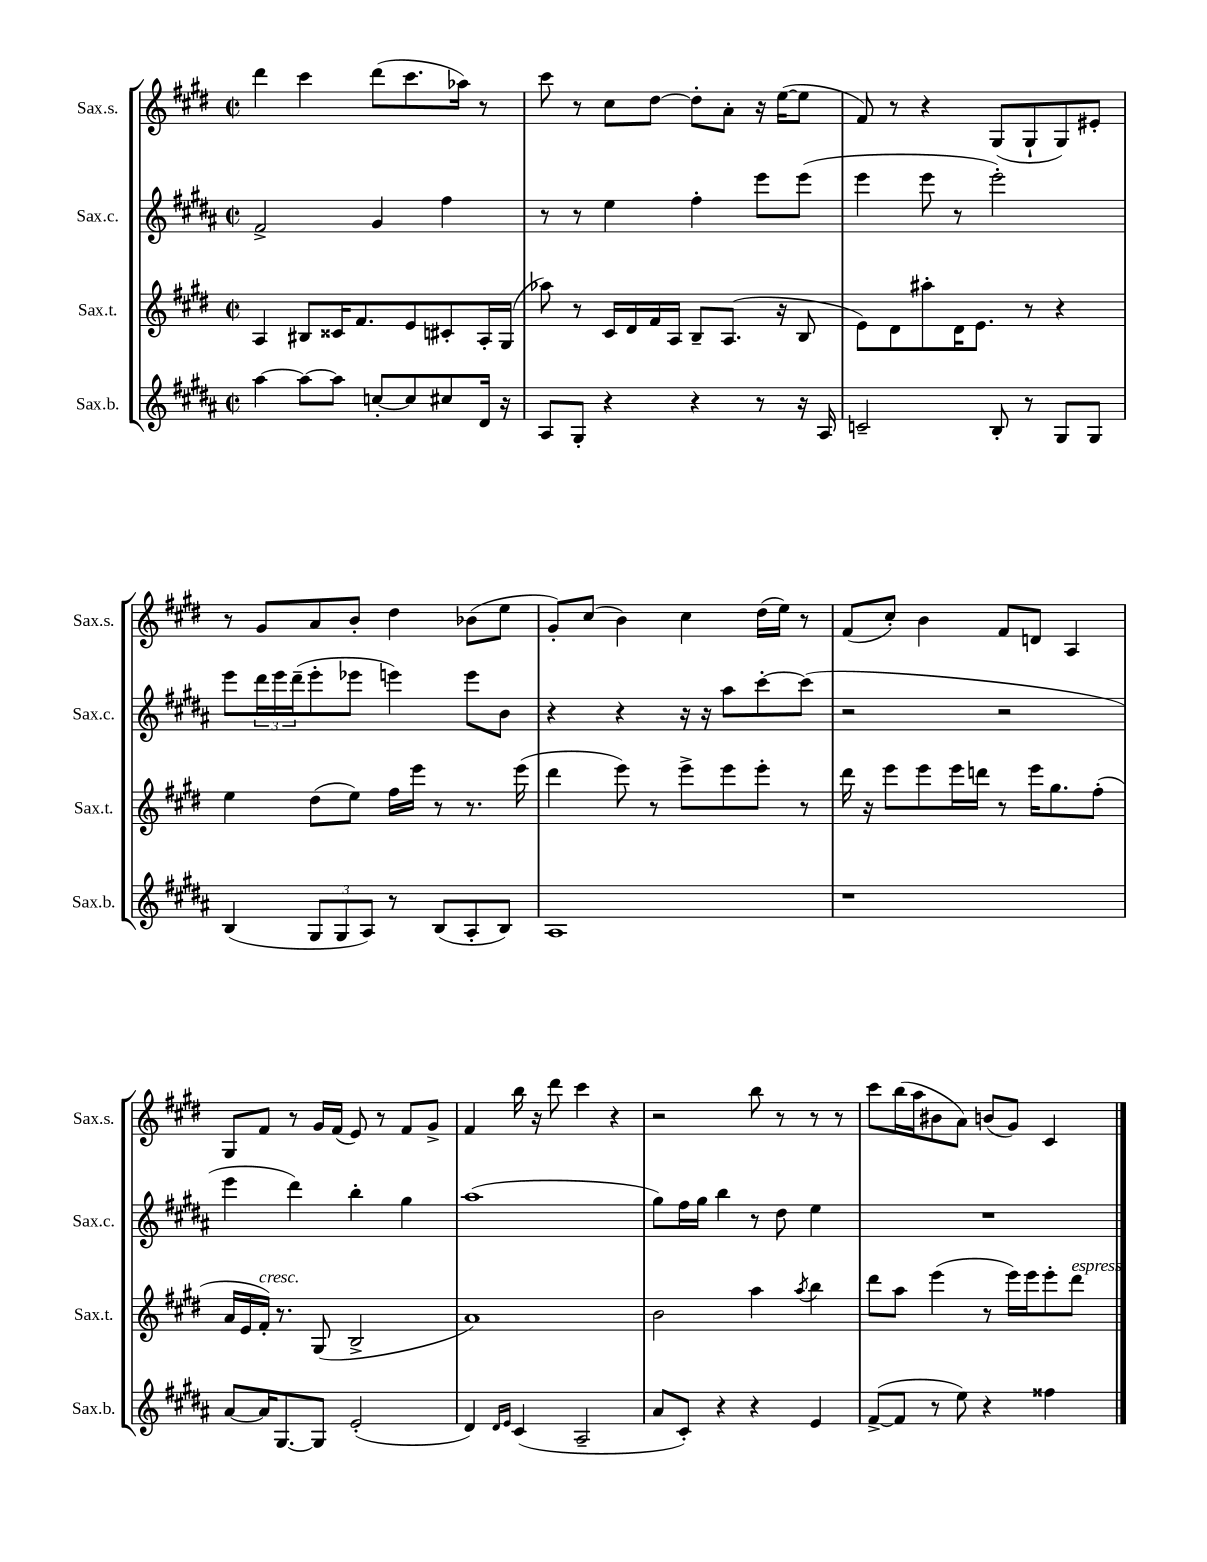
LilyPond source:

<<
\new StaffGroup <<
\new Staff = "s0" \with { instrumentName = "Sax.s." shortInstrumentName = "Sax.s." } {
    \clef treble \key e \major \defaultTimeSignature \time 2/2
    dis'''4 cis'''4 dis'''8( cis'''8. aes''16) r8 |
    cis'''8 r8 cis''8 dis''8~ dis''8-. a'8-. r16 e''16~( e''8 |
    fis'8) r8 r4 gis8( gis8-! gis8) eis'8-. |
    r8 gis'8 a'8 b'8-. dis''4 bes'8( e''8 |
    gis'8-.) cis''8( b'4) cis''4 dis''16( e''16) r8 |
    fis'8( cis''8-.) b'4 fis'8 d'8 a4 |
    gis8 fis'8 r8 gis'16 fis'16( e'8) r8 fis'8 gis'8-> |
    fis'4 b''16 r16 dis'''8 cis'''4 r4 |
    r2 b''8 r8 r8 r8 |
    cis'''8 b''16( a''16 bis'8 a'8) b'8( gis'8) cis'4 \bar "|." |
}
\new Staff = "s1" \with { instrumentName = "Sax.c." shortInstrumentName = "Sax.c." } {
    \clef treble \key b \major \defaultTimeSignature \time 2/2
    fis'2-> gis'4 fis''4 |
    r8 r8 e''4 fis''4-. e'''8 e'''8( |
    e'''4 e'''8 r8 e'''2-.) |
    e'''8 \tuplet 3/2 { dis'''16 e'''16 dis'''16--( } e'''8-. ees'''8 e'''4) e'''8 b'8 |
    r4 r4 r16 r16 ais''8 cis'''8~-. cis'''8( |
    r2 r2 |
    e'''4 dis'''4) b''4-. gis''4 |
    ais''1( |
    gis''8) fis''16 gis''16 b''4 r8 dis''8 e''4 |
    R1 \bar "|." |
}
\new Staff = "s2" \with { instrumentName = "Sax.t." shortInstrumentName = "Sax.t." } {
    \clef treble \key e \major \defaultTimeSignature \time 2/2
    a4 bis8 cisis'16 fis'8. e'8 cis'8-. a16-. gis16( |
    aes''8) r8 cis'16 dis'16 fis'16 a16 b8-- a8.( r16 b8 |
    e'8) dis'8 ais''8-. dis'16 e'8. r8 r4 |
    e''4 dis''8( e''8) fis''16 e'''16 r8 r8. e'''16( |
    dis'''4 e'''8) r8 e'''8-> e'''8 e'''8-. r8 |
    dis'''16 r16 e'''8 e'''8 e'''16 d'''16 r8 e'''16 gis''8. fis''8-.( |
    a'16 e'16 fis'16-.^\markup { \italic "cresc." }) r8. gis8( b2-> |
    a'1) |
    b'2 a''4 \acciaccatura { a''8 } b''4 |
    dis'''8 a''8 e'''4( r8 e'''16) e'''16 e'''8-. dis'''8^\markup { \italic "espress." } \bar "|." |
}
\new Staff = "s3" \with { instrumentName = "Sax.b." shortInstrumentName = "Sax.b." } {
    \clef treble \key b \major \defaultTimeSignature \time 2/2
    ais''4~ ais''8~ ais''8 c''8~-. c''8 cis''8 dis'16 r16 |
    ais8 gis8-. r4 r4 r8 r16 ais16 |
    c'2-- b8-. r8 gis8 gis8 |
    b4( \tuplet 3/2 { gis8 gis8 ais8) } r8 b8( ais8-. b8) |
    ais1 |
    r1 |
    ais'8~ ais'16 gis8.~ gis8 e'2-.( |
    dis'4) \grace { dis'16 e'16 } cis'4( ais2-- |
    ais'8 cis'8-.) r4 r4 e'4 |
    fis'8~->( fis'8 r8 e''8) r4 fisis''4 \bar "|." |
}
>>
>>
\layout { \context { \Score \remove "Bar_number_engraver" } }
